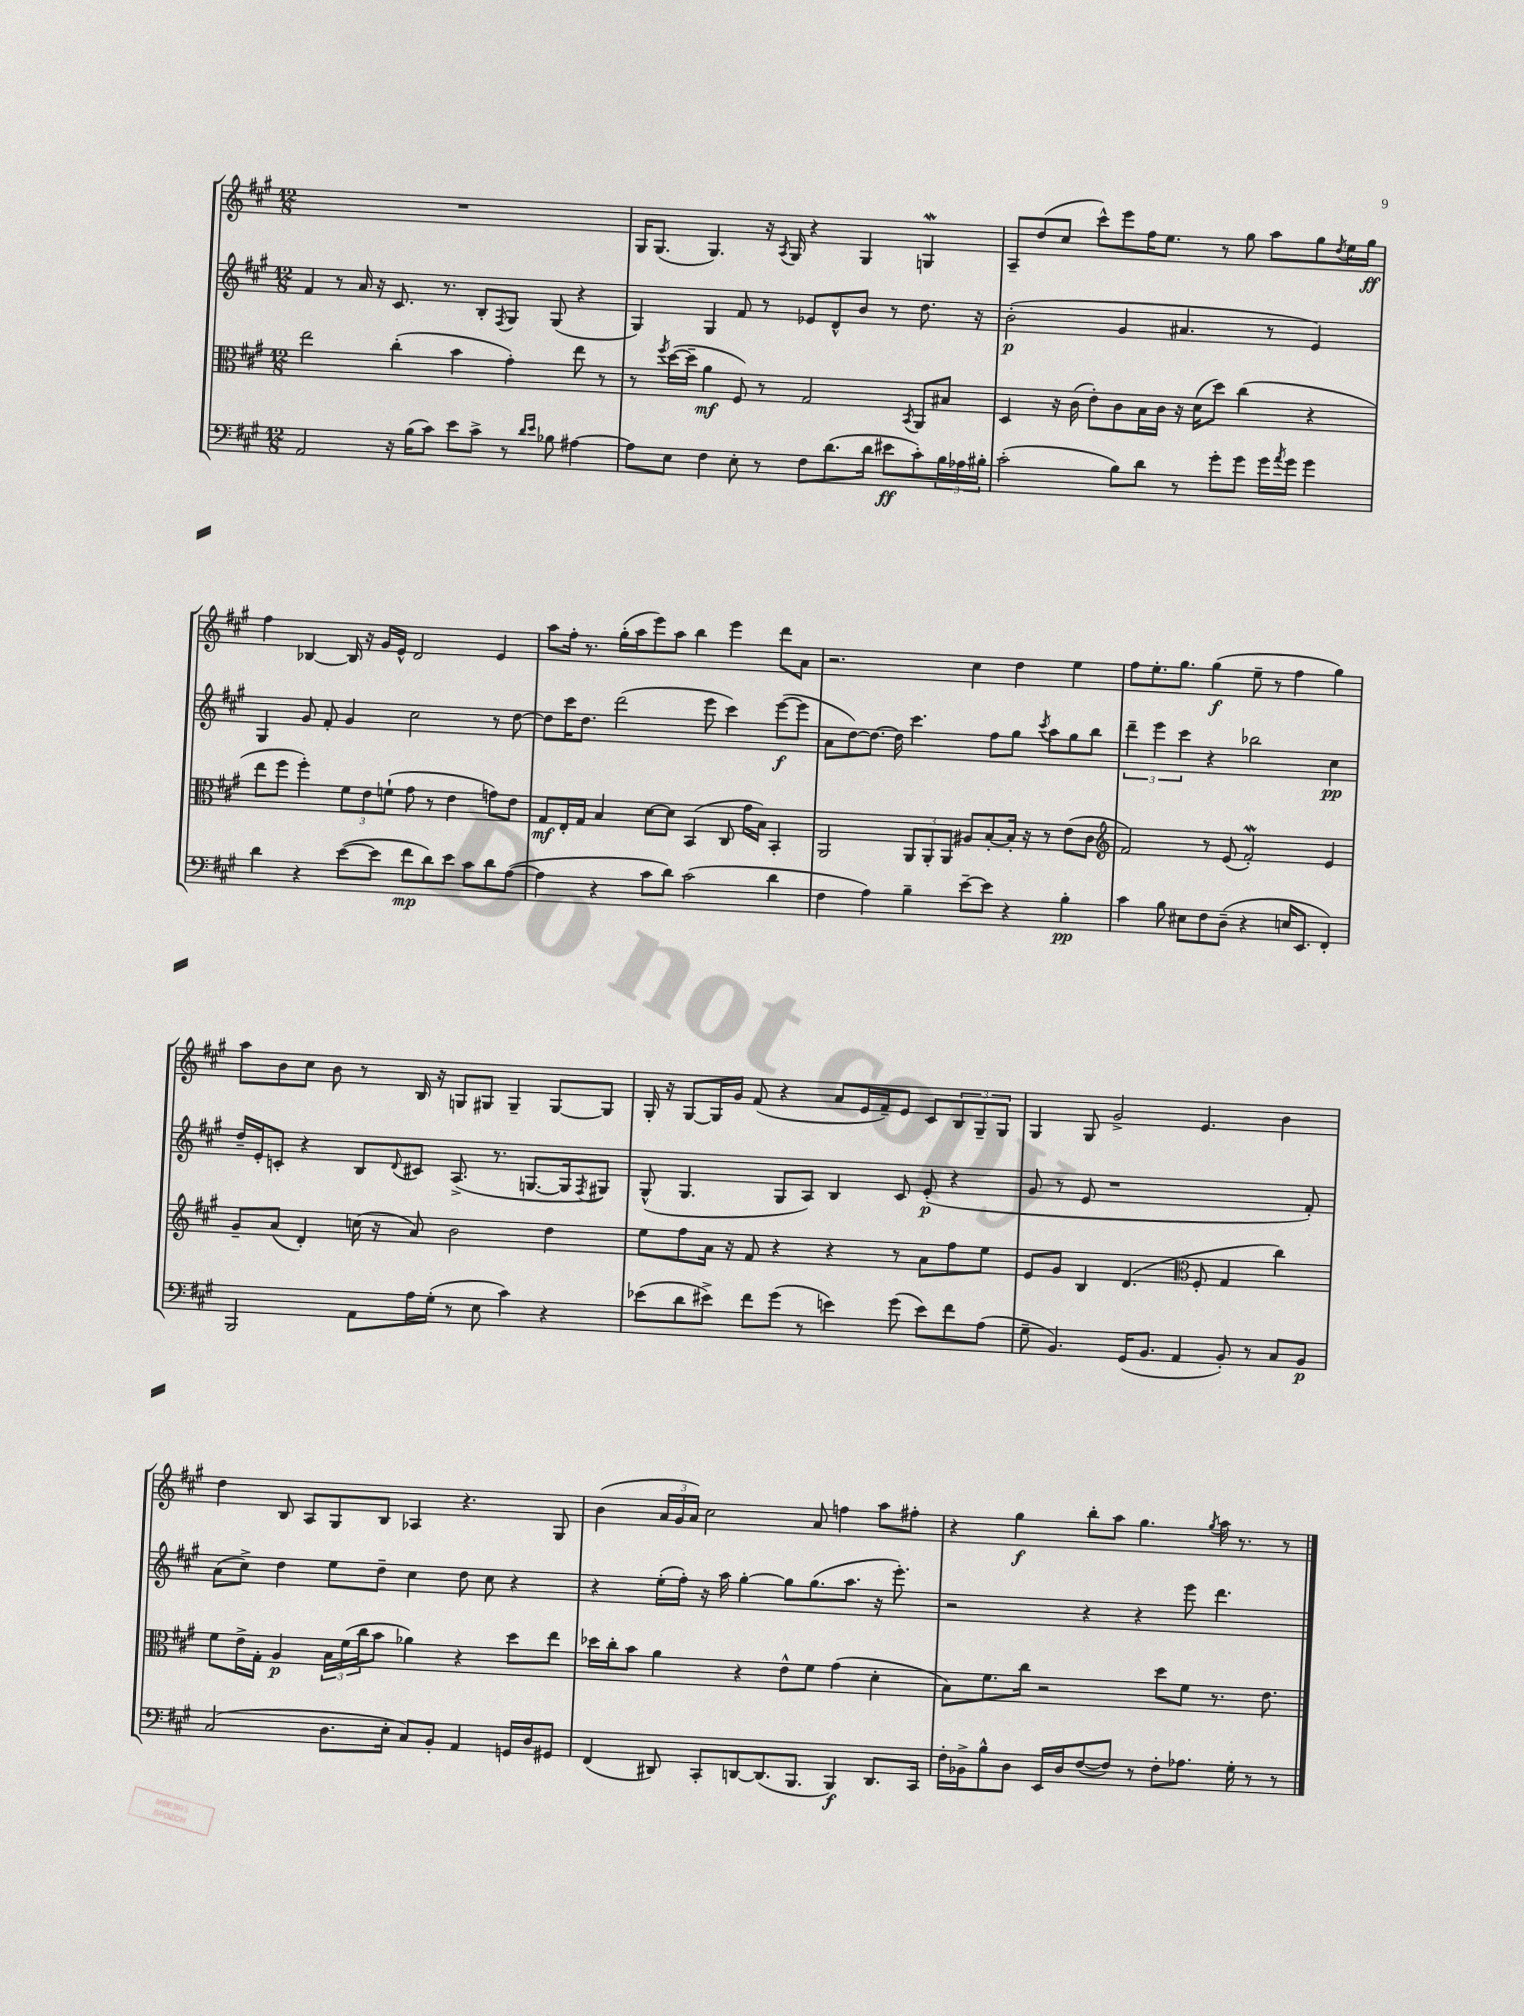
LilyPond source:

<<
\new StaffGroup <<
\new Staff = "s0" {
    \clef treble \key a \major \numericTimeSignature \time 12/8
    R1. |
    gis16 gis8.( gis4.) r16 \acciaccatura { a8 } gis16 r4 gis4 g4\mordent |
    a8-- d''8( cis''8 cis'''8-^) e'''8 fis''16 e''8. r8 gis''8 a''8 gis''8 \acciaccatura { d''8 } e''16 gis''16\ff |
    fis''4 bes4~ bes16 r16 gis'16 e'16-^ d'2 e'4 |
    a''8 fis''16-. r8. gis''16-.( a''16 e'''8) a''8 b''4 e'''4 d'''8 a'8 |
    r2. cis''4 d''4 e''4 |
    fis''8 e''8.-. gis''8. gis''4\f( e''8-- r8 fis''4 gis''4) |
    a''8 b'8 cis''8 b'8 r8 b16 r16 g8 gis8 gis4-- gis8~ gis8 |
    gis16-. r16 gis8~ gis16 gis'16 fis'8( r4 a'8 e'16 fis'16--) e'8 cis'8 \tuplet 3/2 { b8 gis8-- gis8 } |
    gis4 gis8 gis'2-> e'4. b'4 |
    d''4 b8 a8 gis8 b8 aes4 r4. gis8 |
    b'4( \tuplet 3/2 { a'16 gis'16 a'16) } cis''2 a'8 f''4 a''8 fis''8-. |
    r4 gis''4\f b''8-. a''8 gis''4. \acciaccatura { gis''8 } a''16 r8. r8 \bar "|." |
}
\new Staff = "s1" {
    \clef treble \key a \major \numericTimeSignature \time 12/8
    fis'4 r8 a'16 r16 cis'8. r8. b8-. \acciaccatura { fis8 } gis8 gis8( r4 |
    gis4) gis4 fis'8 r8 ees'8 d'8-^ b'8 r8 d''8. r16 |
    b'2-.\p( gis'4 ais'4. r8 e'4) |
    gis4 gis'8 fis'8-. gis'4 cis''2 r8 d''8~ |
    d''8 cis'''16 d''8. d'''2( e'''8 cis'''4) e'''8~\f( e'''8 |
    a'8 d''8~) d''8.~ d''16 cis'''4. fis''8 gis''8 \acciaccatura { cis'''8 } a''8 gis''8 b''8 |
    \tuplet 3/2 { d'''4-- e'''4 cis'''4 } r4 bes''2 cis''4\pp |
    d''16-- e'16-. c'8-. r4 b8 \appoggiatura { d'8 } cis'8 a8.->( r8. g8.~ g16 \acciaccatura { fis8 } gis8) |
    gis8-^( gis4. gis8 a8) b4 cis'8 e'8-.\p( r4 |
    gis'8 r8 e'8 r1 fis'8-.) |
    a'8( cis''8->) d''4 e''8 d''8-- cis''4 d''8 cis''8 r4 |
    r4 e''16-.( fis''16-.) r16 a''16 gis''4~-. gis''8 gis''8.( a''8. r16 e'''8.-.) |
    r2 r4 r4 e'''8 d'''4. \bar "|." |
}
\new Staff = "s2" {
    \clef alto \key a \major \numericTimeSignature \time 12/8
    e''2 cis''4-.( b'4 gis'4-.) e''8 r8 |
    r8 \acciaccatura { fis''8 } d''16~( d''16-- a'4\mf fis8) r8 gis2 \acciaccatura { b,8 } a,8 bis8 |
    d4 r16 cis'16( e'8-.) cis'8 b16 cis'16 r16 d'16( d''8) cis''4( r4 |
    e''8 fis''8 fis''4-.) \tuplet 3/2 { fis'8 e'8 f'8-!( } gis'8 r8 e'4 g'8) e'8 |
    gis8\mf e16-. gis16 b4 d'8~ d'8 b,4( cis8 gis'16 b16) b,4-. |
    a,2 \tuplet 3/2 { a,8 a,8-. a,8 } ais8 b8~-. b16-. r16 r8 e'8( cis'8 |
    \clef treble fis'2) r8 e'8( fis'2-.\mordent) e'4 |
    gis'8-- a'8( d'4-.) c''16( r16 a'8) b'2 d''4 |
    e''8 fis''8 a'16 r16 fis'8 r4 r4 r8 a'8 fis''8 e''8 |
    e'8 gis'8 b4 d'4.( \clef alto fis8-. gis4 cis''4) |
    fis'8 e'16-> gis16-. a4\p \tuplet 3/2 { b16 fis'16( cis''16 } b'8 aes'4) r4 d''8 e''8 |
    des''16 cis''16-. b'8 a'4 r4 e'8-^ fis'8 gis'4( d'4-. |
    b8) fis'8. cis''16 r2 d''8 fis'8 r8. e'8. \bar "|." |
}
\new Staff = "s3" {
    \clef bass \key a \major \numericTimeSignature \time 12/8
    a,2 r16 b16( cis'8) e'8 cis'8-> r8 \grace { d'16 e'16 } bes8 ais4~ |
    ais8 e8 fis4 e8-. r8 fis8 d'8.( d'16 eis'8\ff cis'8-.) \tuplet 3/2 { b16 aes16 bis16-. } |
    cis'2-.( b8) d'8 r8 gis'8-. gis'8 gis'16 \acciaccatura { a'8 } gis'16 gis'4 |
    d'4 r4 e'8~( e'8 fis'8\mp d'8) e'8 cis'8 d'8 a8~( |
    a4 r4 cis'8 d'8) cis'2( d'4 |
    fis4 a4) b4-- e'8~-- e'8 r4 b4-.\pp |
    cis'4 b8 eis8 fis8 d8--( r4 e16 e,8. fis,4-.) |
    b,,2 a,8 a16 gis16-.( r8 e8 cis'4) r4 |
    ees'8( d'8 eis'8->) fis'8 gis'8( r8 e'4) gis'8( e'8) fis'8 a8( |
    gis8-- b,4.) gis,16( b,8. a,4 b,8-.) r8 cis8 b,8\p |
    cis2( d8. e16-. cis8) b,8-. a,4 g,16 d16 gis,8 |
    fis,4( dis,8) cis,8-. d,8~ d,8.( b,,8. b,,4\f) d,8. cis,16 |
    fis16-. bes,16-> b8-^ d8 e,16 d16 fis8~( fis8) r8 fis8-. aes8. gis16-. r8 r8 \bar "|." |
}
>>
>>
\layout { \context { \Score \remove "Bar_number_engraver" } }
